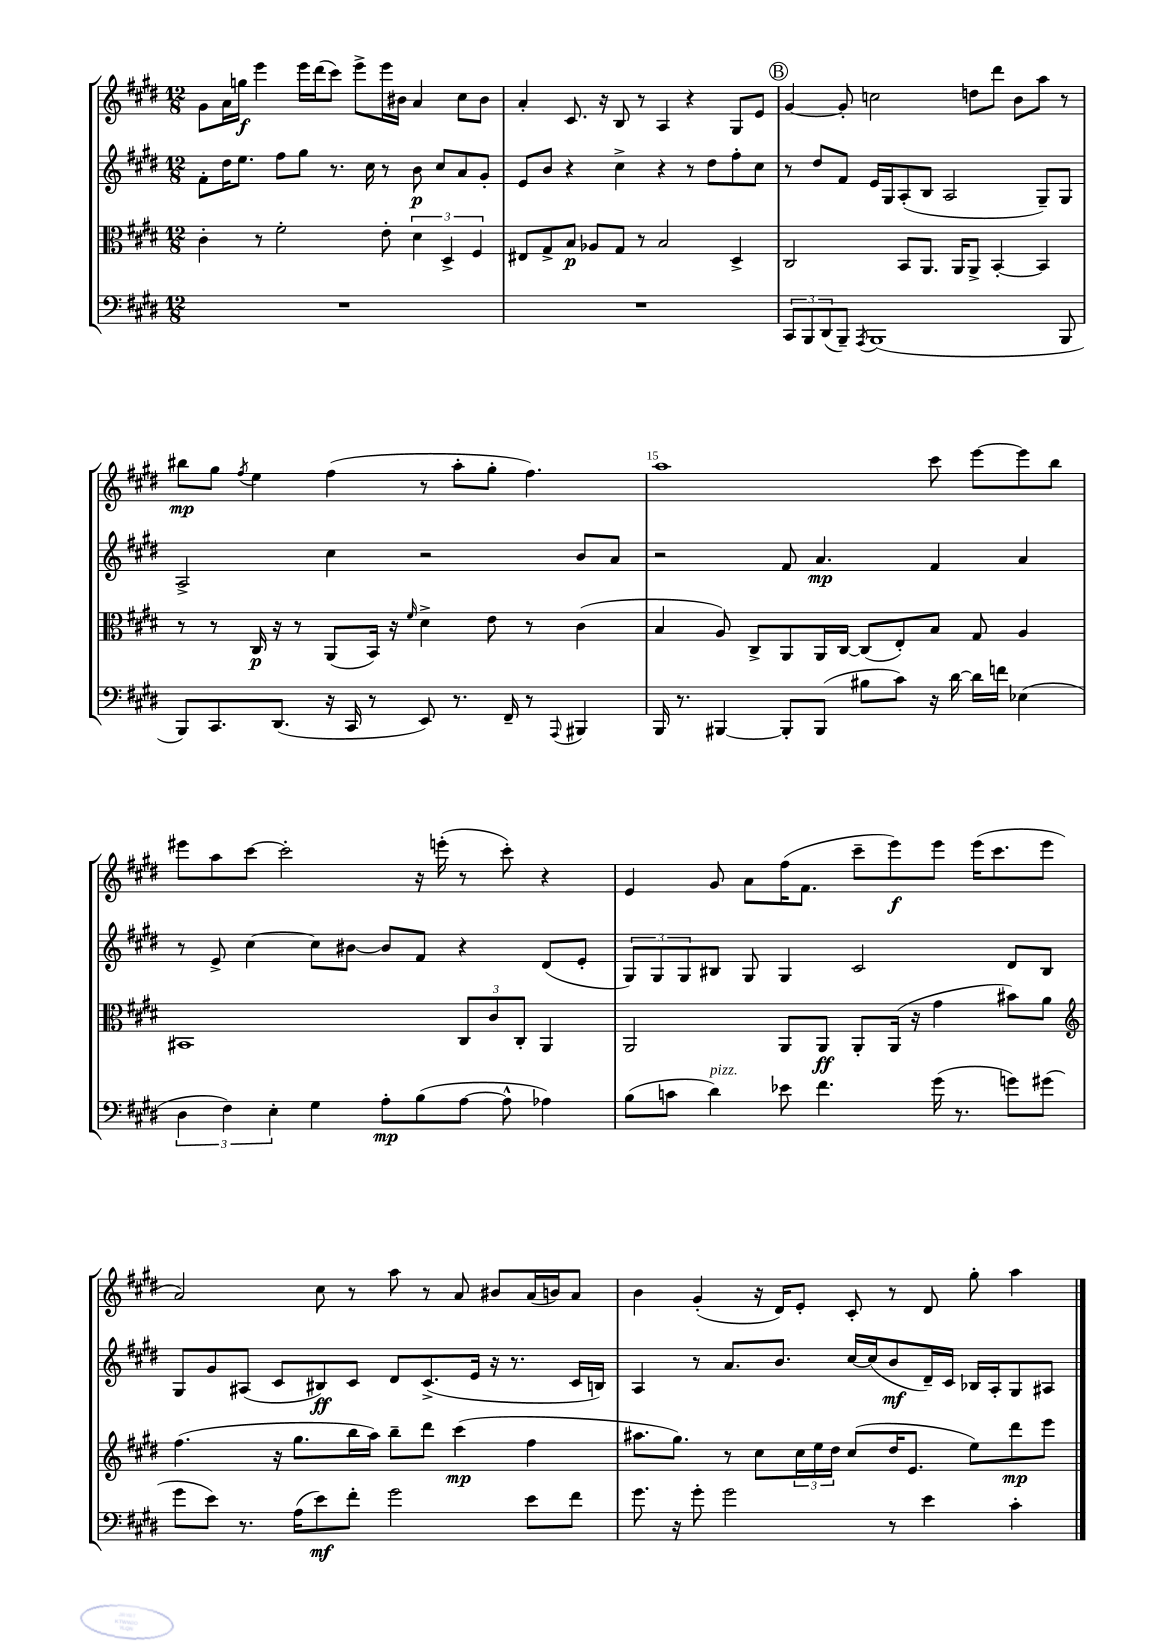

**kern	**kern	**kern	**kern
*staff4	*staff3	*staff2	*staff1
*clefF4	*clefC3	*clefG2	*clefG2
*k[f#c#g#d#]	*k[f#c#g#d#]	*k[f#c#g#d#]	*k[f#c#g#d#]
*M12/8	*M12/8	*M12/8	*M12/8
1.r	4c#'	8f#'	8g#
.	.	16dd#	16a
.	.	8.ee	16gg
.	8r	.	4eee
.	2f#'	8ff#	.
.	.	8gg#	16eee
.	.	.	(16ddd#
.	.	8.r	8ccc#)
.	.	.	8eee^
.	.	16cc#	.
.	8e'	8r	16eee
.	.	.	16b#
.	6d#	8b	4a
.	.	8cc#	.
.	6D#^	.	.
.	.	8a	8cc#
.	6F#	.	.
.	.	8g#'	8b#
=	=	=	=
1.r	8E#	8e	4a'
.	8G#^	8b	.
.	8B	4r	8.c#
.	8A-	.	.
.	.	.	16r
.	8G#	4cc#^	8B
.	8r	.	8r
.	2B	4r	4A
.	.	8r	4r
.	.	8dd#	.
.	4D#^	8ff#'	8G#
.	.	8cc#	8e
=	=	=	=
12CC#	2C#	8r	[4g#
12BBB	.	.	.
.	.	8dd#	.
(12DD#	.	.	.
8BBB~)	.	8f#	8g#']
8qAAA	.	.	.
(1BBB	.	16e	2cc
.	.	16G#	.
.	8BB	(8A'	.
.	8.AA	8B	.
.	.	2A	.
.	16AA	.	.
.	8AA^	.	8dd
.	[4BB'	.	8ddd#
.	.	.	8b
.	4BB]	8G#~)	8aa
8BBB	.	8G#	8r
=	=	=	=
8BBB)	8r	2A^	8bb#
8.CC#	8r	.	8gg#
.	.	.	8qff#
.	16C#	.	4ee
(8.DD#	16r	.	.
.	8r	.	.
16r	(8AA	4cc#	(4ff#
16CC#	.	.	.
8r	16BB)	.	.
.	16r	.	.
.	16qqf#	.	.
8EE)	4d#^	2r	8r
8.r	.	.	8aa'
.	8e	.	8gg#'
16FF#~	.	.	.
8r	8r	.	4.ff#)
8qqAAA	.	.	.
4BBB#	(4c#	8b	.
.	.	8a	.
=	=	=	=
16BBB	4B	2r	1aa
8.r	.	.	.
[4BBB#	8A)	.	.
.	8C#^	.	.
8BBB#']	8AA	8f#	.
(8BBB#	16AA	4.a	.
.	[16C#	.	.
8B#	(8C#]	.	.
8c#)	8E')	.	.
16r	8B	4f#	8ccc#
[16d#	.	.	.
16d#]	8G#	.	[8eee
16f	.	.	.
(4E-	4A	4a	8eee]
.	.	.	8bb
=	=	=	=
6D#	1BB#	8r	8eee#
.	.	8e^	8aa
6F#)	.	.	.
.	.	[4cc#	[8ccc#
6E'	.	.	.
.	.	.	2ccc#']
4G#	.	8cc#]	.
.	.	[8b#	.
8A'	.	8b#]	.
(8B	.	8f#	16r
.	.	.	(16eee'
[8A	12C#	4r	8r
.	12c#	.	.
8A^^]	.	.	8ccc#')
.	12C#'	.	.
4A-)	4AA	(8d#	4r
.	.	8e'	.
=	=	=	=
(8B	2AA	12G#)	4e
.	.	12G#	.
8c	.	.	.
.	.	12G#	.
4d#)	.	8B#	8g#
.	.	8G#	8a
8e-	8AA	4G#	(16ff#
.	.	.	8.f#
4.f#	8AA	.	.
.	8AA'	2c#	8ccc#~
.	(16AA	.	8eee)
.	16r	.	.
(16g#	4g#	.	8eee
8.r	.	.	.
.	.	.	(16eee
.	.	.	8.ccc#
8g)	8b#)	8d#	.
(8g#	8a	8B#	8eee
=	=	=	=
*	*clefG2	*	*
8g#	(4.ff#	8G#	2a)
8e)	.	8g#	.
8.r	.	(8A#	.
.	16r	8c#	.
(16A	8.gg#	.	.
8e)	.	8B#)	8cc#
8f#'	16bb	8c#	8r
.	16aa)	.	.
2g#	8bb~	8d#	8aa
.	8ddd#	(8.c#^	8r
.	(4ccc#	.	8a
.	.	16e	.
.	.	16r	8b#
.	.	8.r	.
8e	4ff#	.	(16a
.	.	.	16b)
8f#	.	16c#	8a
.	.	16B)	.
=	=	=	=
8.g#	8.aa#	4A	4b
16r	8.gg#)	.	.
8g#'	.	8r	(4g#'
2g#	8r	8.a	.
.	8cc#	.	16r
.	.	8.b	16d#)
.	24cc#	.	8e'
.	24ee	.	.
.	24dd#	.	.
.	(8cc#	[16cc#	8c#'
.	.	(16cc#]	.
8r	16dd#	8b	8r
.	8.e	.	.
4e	.	16d#~)	8d#
.	.	16c#	.
.	8ee)	16B-	8gg#'
.	.	16A'	.
4c#'	8ddd#	8G#	4aa
.	8eee	8A#	.
==	==	==	==
*-	*-	*-	*-
